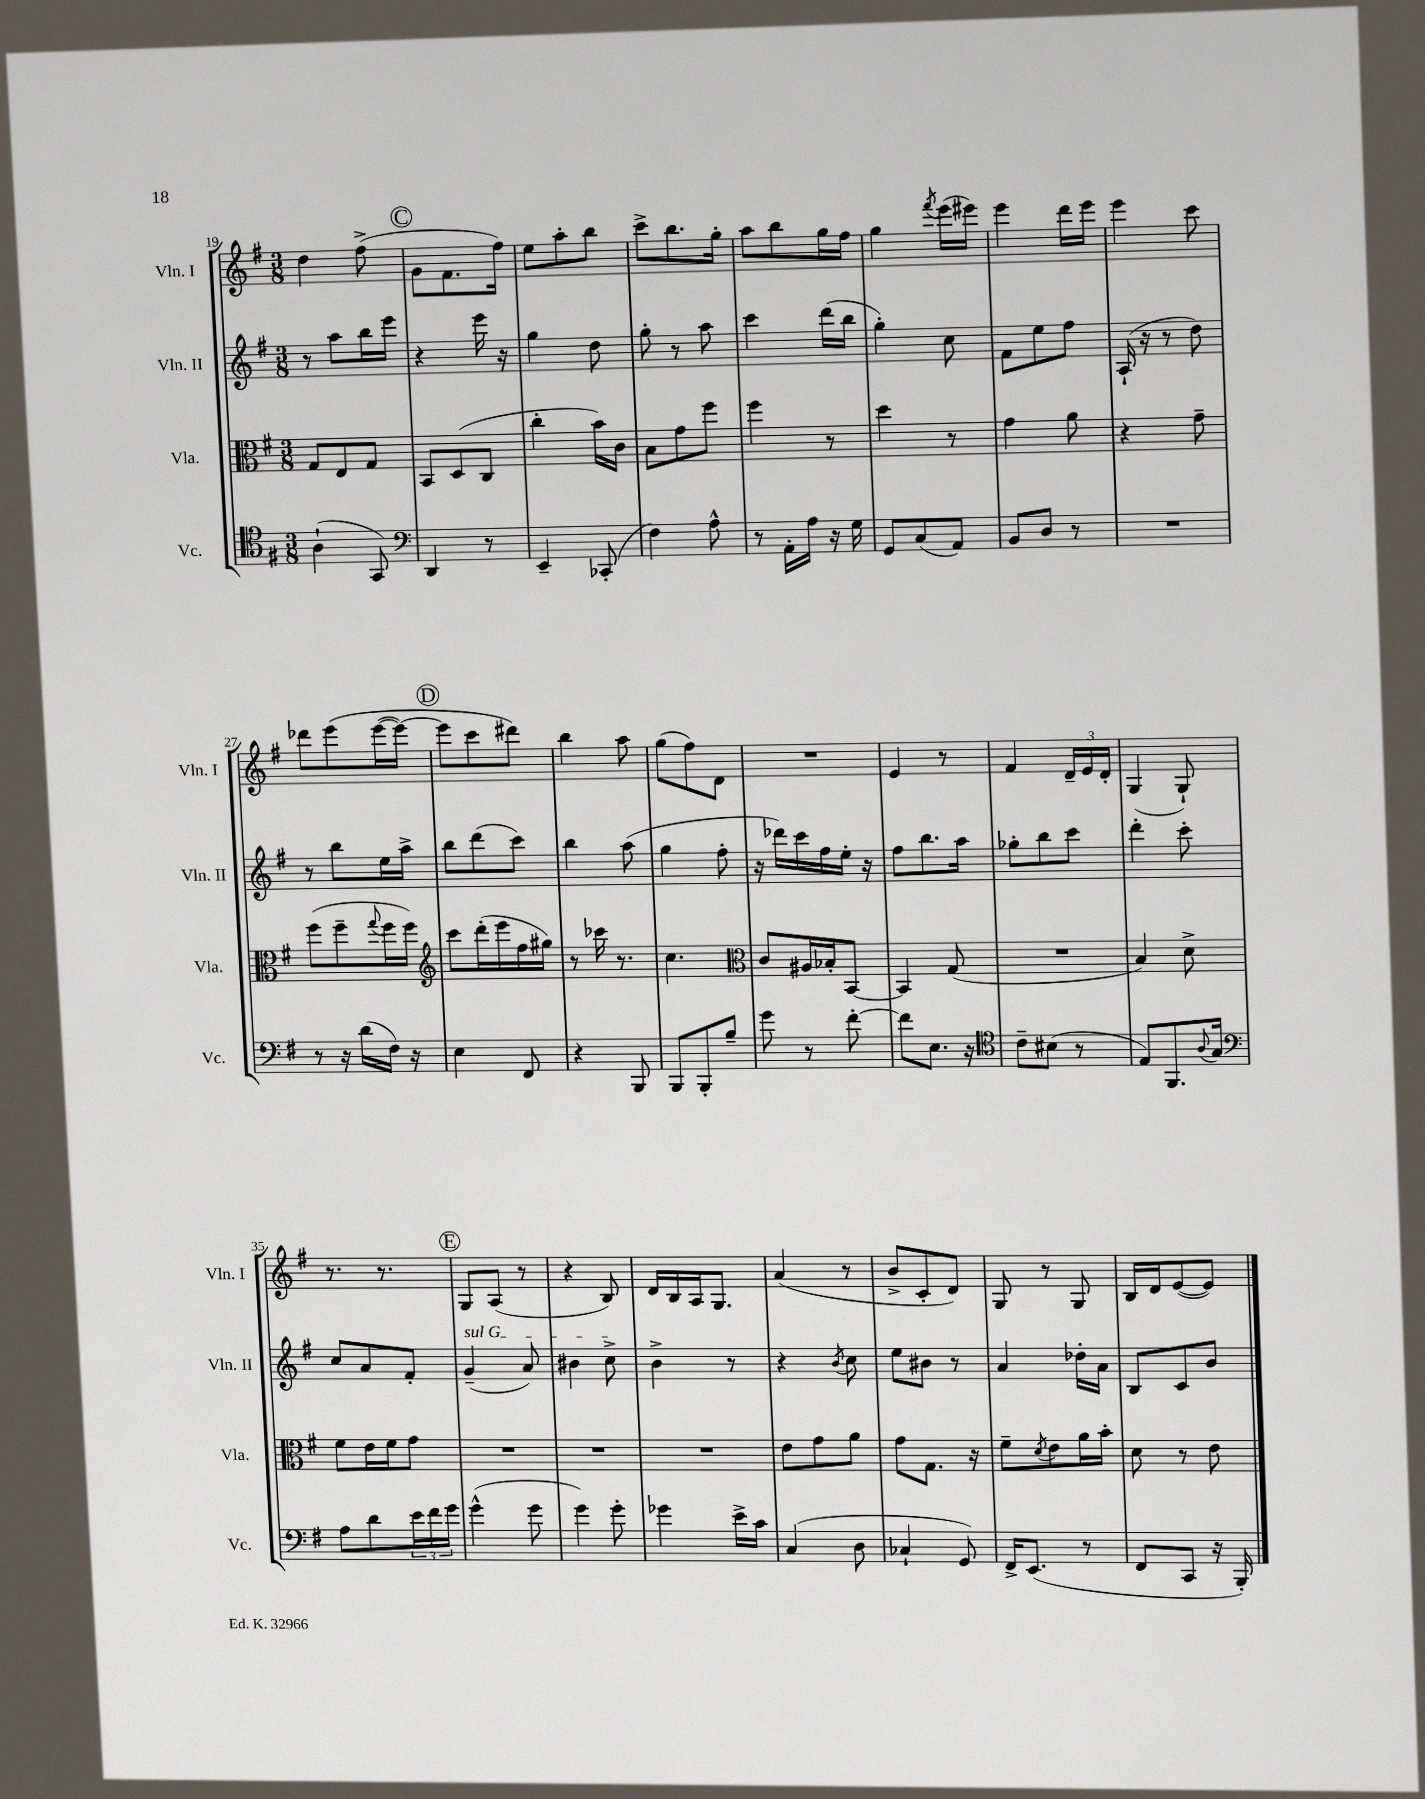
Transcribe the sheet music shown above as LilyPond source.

<<
\new StaffGroup <<
\new Staff = "s0" \with { instrumentName = "Vln. I" shortInstrumentName = "Vln. I" } {
    \clef treble \key g \major \numericTimeSignature \time 3/8
    d''4 fis''8->( |
    \mark \markup { \circle "C" } g'8 fis'8. fis''16) |
    e''8 a''8-. b''8 |
    c'''8-> b''8. g''16-. |
    a''8 b''8 g''16 fis''16 |
    g''4 \acciaccatura { fis'''8 } e'''16( eis'''16) |
    e'''4 d'''16 e'''16 |
    e'''4 c'''8 |
    des'''8 e'''8\( e'''16~( e'''16~) |
    \mark \markup { \circle "D" } e'''8 c'''8 dis'''8\) |
    b''4 a''8 |
    g''8( fis''8) d'8 |
    R4. |
    e'4 r8 |
    fis'4 \tuplet 3/2 { d'16-- e'16 d'16-. } |
    g4( g8-!) |
    r8. r8. |
    \mark \markup { \circle "E" } g8 a8( r8 |
    r4 b8) |
    d'16 b16 a16 g8. |
    a'4( r8 |
    b'8-> c'8-. d'8) |
    g8 r8 g8 |
    b16 d'16 e'8~( e'8) \bar "|." |
}
\new Staff = "s1" \with { instrumentName = "Vln. II" shortInstrumentName = "Vln. II" } {
    \clef treble \key g \major \numericTimeSignature \time 3/8
    r8 a''8 b''16 e'''16 |
    \mark \markup { \circle "C" } r4 e'''16 r16 |
    g''4 d''8 |
    g''8-. r8 a''8 |
    c'''4 d'''16( b''16 |
    g''4-.) c''8 |
    fis'8 e''8 fis''8 |
    a16-!( r16 r8 d''8) |
    r8 b''8 e''16 a''16-> |
    \mark \markup { \circle "D" } b''8 d'''8( c'''8) |
    b''4 a''8( |
    g''4 fis''8-. |
    r16 des'''16) c'''16 fis''16 e''16-. r16 |
    fis''8 b''8. a''16 |
    ges''8-. b''8 c'''8 |
    d'''4-. c'''8-. |
    c''8 a'8 fis'8-. |
    \mark \markup { \circle "E" } \once \override TextSpanner.bound-details.left.text = \markup { \italic "sul G" } g'4--\startTextSpan( a'8) |
    bis'4 c''8->\stopTextSpan |
    b'4-> r8 |
    r4 \acciaccatura { b'8 } c''8 |
    e''8 bis'8 r8 |
    a'4 des''16-. a'16 |
    b8 c'8 b'8 \bar "|." |
}
\new Staff = "s2" \with { instrumentName = "Vla." shortInstrumentName = "Vla." } {
    \clef alto \key g \major \numericTimeSignature \time 3/8
    g8 e8 g8 |
    \mark \markup { \circle "C" } b,8 d8( c8 |
    c''4-. b'16) c'16 |
    b8 g'8 fis''8 |
    fis''4 r8 |
    d''4 r8 |
    g'4 a'8 |
    r4 g'8-- |
    fis''8( fis''8-- \appoggiatura { g''8 } fis''16 fis''16) |
    \mark \markup { \circle "D" } \clef treble c'''8 d'''16-.( e'''16 fis''16 gis''16) |
    r8 ces'''16 r8. |
    c''4. |
    \clef alto c'8 ais16 bes16-. b,8~ |
    b,4 g8( |
    R4. |
    b4) d'8-> |
    fis'8 e'16 fis'16 g'8 |
    \mark \markup { \circle "E" } R4. |
    R4. |
    R4. |
    e'8 g'8 a'8 |
    g'8 g8. r16 |
    fis'8-- \acciaccatura { d'8 } e'8 a'16 b'16-. |
    d'8 r8 e'8 \bar "|." |
}
\new Staff = "s3" \with { instrumentName = "Vc." shortInstrumentName = "Vc." } {
    \clef tenor \key g \major \numericTimeSignature \time 3/8
    a4-!( g,8) |
    \mark \markup { \circle "C" } \clef bass d,4 r8 |
    e,4-- ces,8-.( |
    fis4) a8-^ |
    r8 a,16-. a16 r16 g16 |
    g,8 c8( a,8) |
    b,8 d8 r8 |
    R4. |
    r8 r16 d'16( fis16) r16 |
    \mark \markup { \circle "D" } e4 fis,8 |
    r4 b,,8 |
    b,,8 b,,8-. b8-- |
    g'8 r8 fis'8~-. |
    fis'8 e8. r16 |
    \clef tenor c'8-- bis8( r8 |
    e8) fis,8. \appoggiatura { a8 } g16 |
    \clef bass a8 d'8 \tuplet 3/2 { e'16 fis'16 g'16 } |
    \mark \markup { \circle "E" } g'4-^( g'8 |
    g'4) g'8-. |
    ges'4 e'16-> c'16 |
    c4( d8 |
    ces4-! g,8) |
    fis,16-> e,8.( r8 |
    fis,8 c,8 r16 b,,16-.) \bar "|." |
}
>>
>>
\layout { \context { \Score currentBarNumber = #19 } }
